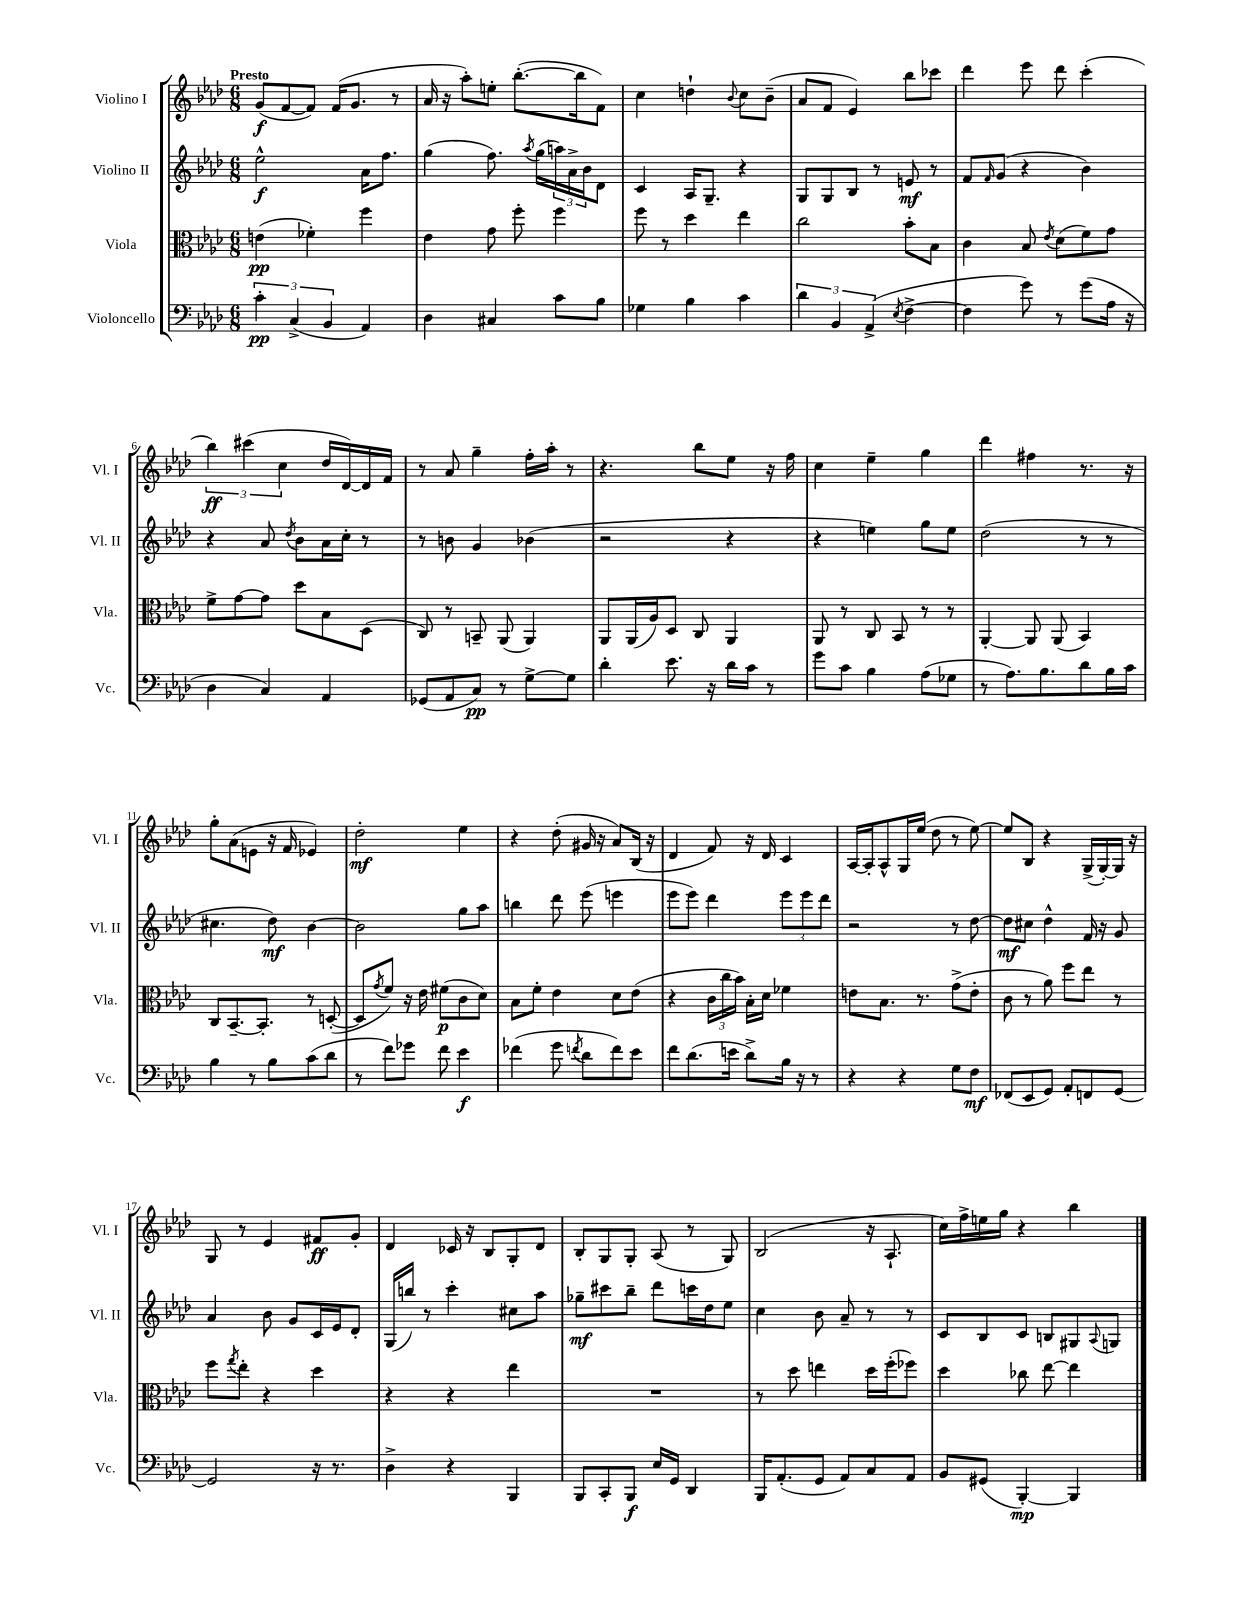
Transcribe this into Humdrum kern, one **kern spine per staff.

**kern	**kern	**kern	**kern
*staff4	*staff3	*staff2	*staff1
*clefF4	*clefC3	*clefG2	*clefG2
*k[b-e-a-d-]	*k[b-e-a-d-]	*k[b-e-a-d-]	*k[b-e-a-d-]
*M6/8	*M6/8	*M6/8	*M6/8
6c'	(4e	2ee-^^	(8g
.	.	.	[8f
(6C^	.	.	.
.	4f-')	.	8f])
6BB-	.	.	.
.	.	.	(16f
.	.	.	8.g
4AA-)	4ff	16a-	.
.	.	8.ff	.
.	.	.	8r
=	=	=	=
4D-	4e-	(4gg	16a-
.	.	.	16r
.	.	.	8aa-')
4C#	8g	8.ff)	8ee'
.	8ff'	.	([8.bb-'
.	.	8qaa-	.
.	.	(16gg	.
8c	4ff	24aa)	.
.	.	24a-^	.
.	.	.	16bb-]
.	.	24b-	.
8B-	.	8d-	8f)
=	=	=	=
4G-	8ff	4c	4cc
.	8r	.	.
4B-	4dd-	16A-	4dd`
.	.	8.G~	.
.	.	.	8qqb-
4c	4ee-	4r	8cc
.	.	.	(8b-~
=	=	=	=
6d-	2cc	8G	8a-
.	.	8G	8f
6BB-	.	.	.
.	.	8B-	4e-)
(6AA-^	.	.	.
.	.	8r	.
8qE-	.	.	.
[4F^	8b-'	8e	8bb-
.	8B-	8r	8ccc-
=	=	=	=
4F]	4c	8f	4ddd-
.	.	16qqf	.
.	.	(8g	.
8g)	8B-	4r	8eee-
.	8qe-	.	.
8r	(8d-	.	8ddd-
(8g	8f)	4b-)	(4ccc'
16A-	8g	.	.
16r	.	.	.
=	=	=	=
4D-	8f^	4r	6bb-)
.	[8g	.	.
.	.	.	(6ccc#
4C)	8g]	8a-	.
.	.	.	6cc
.	.	8qdd-	.
.	8dd-	8b-	.
4AA-	8B-	16a-	16dd-
.	.	16cc'	[16d-)
.	(8D-	8r	16d-]
.	.	.	16f
=	=	=	=
(8GG-	8C)	8r	8r
8AA-	8r	8b	8a-
8C)	8BB~	4g	4gg~
8r	(8AA-	.	.
[8G^	4AA-)	(4b-	16ff'
.	.	.	16aa-'
8G]	.	.	8r
=	=	=	=
4d-'	8AA-	2r	4.r
.	(16AA-	.	.
.	16A-)	.	.
8.e-	8D-	.	.
.	8C	.	8bb-
16r	.	.	.
16d-	4AA-	4r	8ee-
16c	.	.	.
8r	.	.	16r
.	.	.	16ff
=	=	=	=
8g	8AA-	4r	4cc
8c	8r	.	.
4B-	8C	4ee)	4ee-~
.	8BB-	.	.
(8A-	8r	8gg	4gg
8G-	8r	8ee	.
=	=	=	=
8r	[4AA-'	(2dd-	4ddd-
8.A-)	.	.	.
.	8AA-]	.	4ff#
8.B-	.	.	.
.	(8AA-	.	.
8d-	4BB-)	8r	8.r
16B-	.	8r	.
16c	.	.	16r
=	=	=	=
4B-	8C	4.cc#	8gg'
.	[8.BB-~	.	(8a-
8r	.	.	8e
.	8.BB-']	.	.
8B-	.	8dd-)	16r
.	.	.	16f
(8c	8r	[4b-	4e-)
8d-	([8D'	.	.
=	=	=	=
8r	8D]	2b-]	2dd-'
.	8qg	.	.
8f)	8f)	.	.
8g-	16r	.	.
.	16e-	.	.
8f	(8f#	.	.
4e-	8c	8gg	4ee-
.	8d-)	8aa-	.
=	=	=	=
(4f-	8B-	4bb	4r
.	8f'	.	.
8g	4e-	8ddd-	(8dd-'
8qf	.	.	.
8d-	.	(8eee-	16g#
.	.	.	16r
8f)	8d-	4eee	8a-)
8e-	(8e-	.	(16B-
.	.	.	16r
=	=	=	=
8f	4r	8eee-	4d-
(8.d-	.	8eee-)	.
.	24c	4ddd-	8f)
.	24cc	.	.
16e	.	.	.
.	24b-)	.	.
8d-^)	16B-'	.	16r
.	16d-	.	16d-
16B-	4f-	12eee-	4c
16r	.	.	.
.	.	12eee-	.
8r	.	.	.
.	.	12ddd-	.
=	=	=	=
4r	8e	2r	[16A-
.	.	.	16A-']
.	8.B-	.	8A-^^
4r	.	.	16G
.	8.r	.	(16ee-
.	.	.	8dd-
8G	(8g^	8r	8r
8F	8e'	[8dd-	[8ee-)
=	=	=	=
(8FF-	8c	8dd-]	8ee-]
8EE-	8r	8cc#	8B-
8GG)	8a-)	4dd-^^	4r
8AA-'	8ff	.	.
8FF	8ee-	16f	(16G^
.	.	16r	[16G')
[8GG	8r	8g	16G]
.	.	.	16r
=	=	=	=
2GG]	8ff	4a-	8G
.	8qgg	.	.
.	8ee-'	.	8r
.	4r	8b-	4e-
.	.	8g	.
16r	4dd-	16c	8f#
8.r	.	16e-	.
.	.	8d-'	8g'
=	=	=	=
4D-^	4r	(16G	4d-
.	.	16bb)	.
.	.	8r	.
4r	4r	4ccc'	16c-
.	.	.	16r
.	.	.	8B-
4BBB-	4ee-	8cc#	8G'
.	.	8aa-	8d-
=	=	=	=
8BBB-	2.r	8gg-~	8B-'
8CC'	.	8ccc#	8G
8BBB-	.	8bb-~	8G'
16E-	.	8ddd-	(8A-
16GG	.	.	.
4DD-	.	16ccc	8r
.	.	16dd-	.
.	.	8ee-	8G)
=	=	=	=
16BBB-	8r	4cc	(2B-
(8.AA-'	.	.	.
.	8dd-	.	.
8GG	4ee	8b-	.
8AA-)	.	8a-~	.
8C	16dd-	8r	16r
.	(16ff'	.	8.A-`
8AA-	8ff-)	8r	.
=	=	=	=
8BB-	4dd-	8c	16cc)
.	.	.	16ff^
(8GG#	.	8B-	16ee
.	.	.	16gg
[4BBB-')	8cc-	8c	4r
.	[8ee-	8B	.
4BBB-]	4ee-]	8G#	4bb-
.	.	8qqA-	.
.	.	8G	.
==	==	==	==
*-	*-	*-	*-
